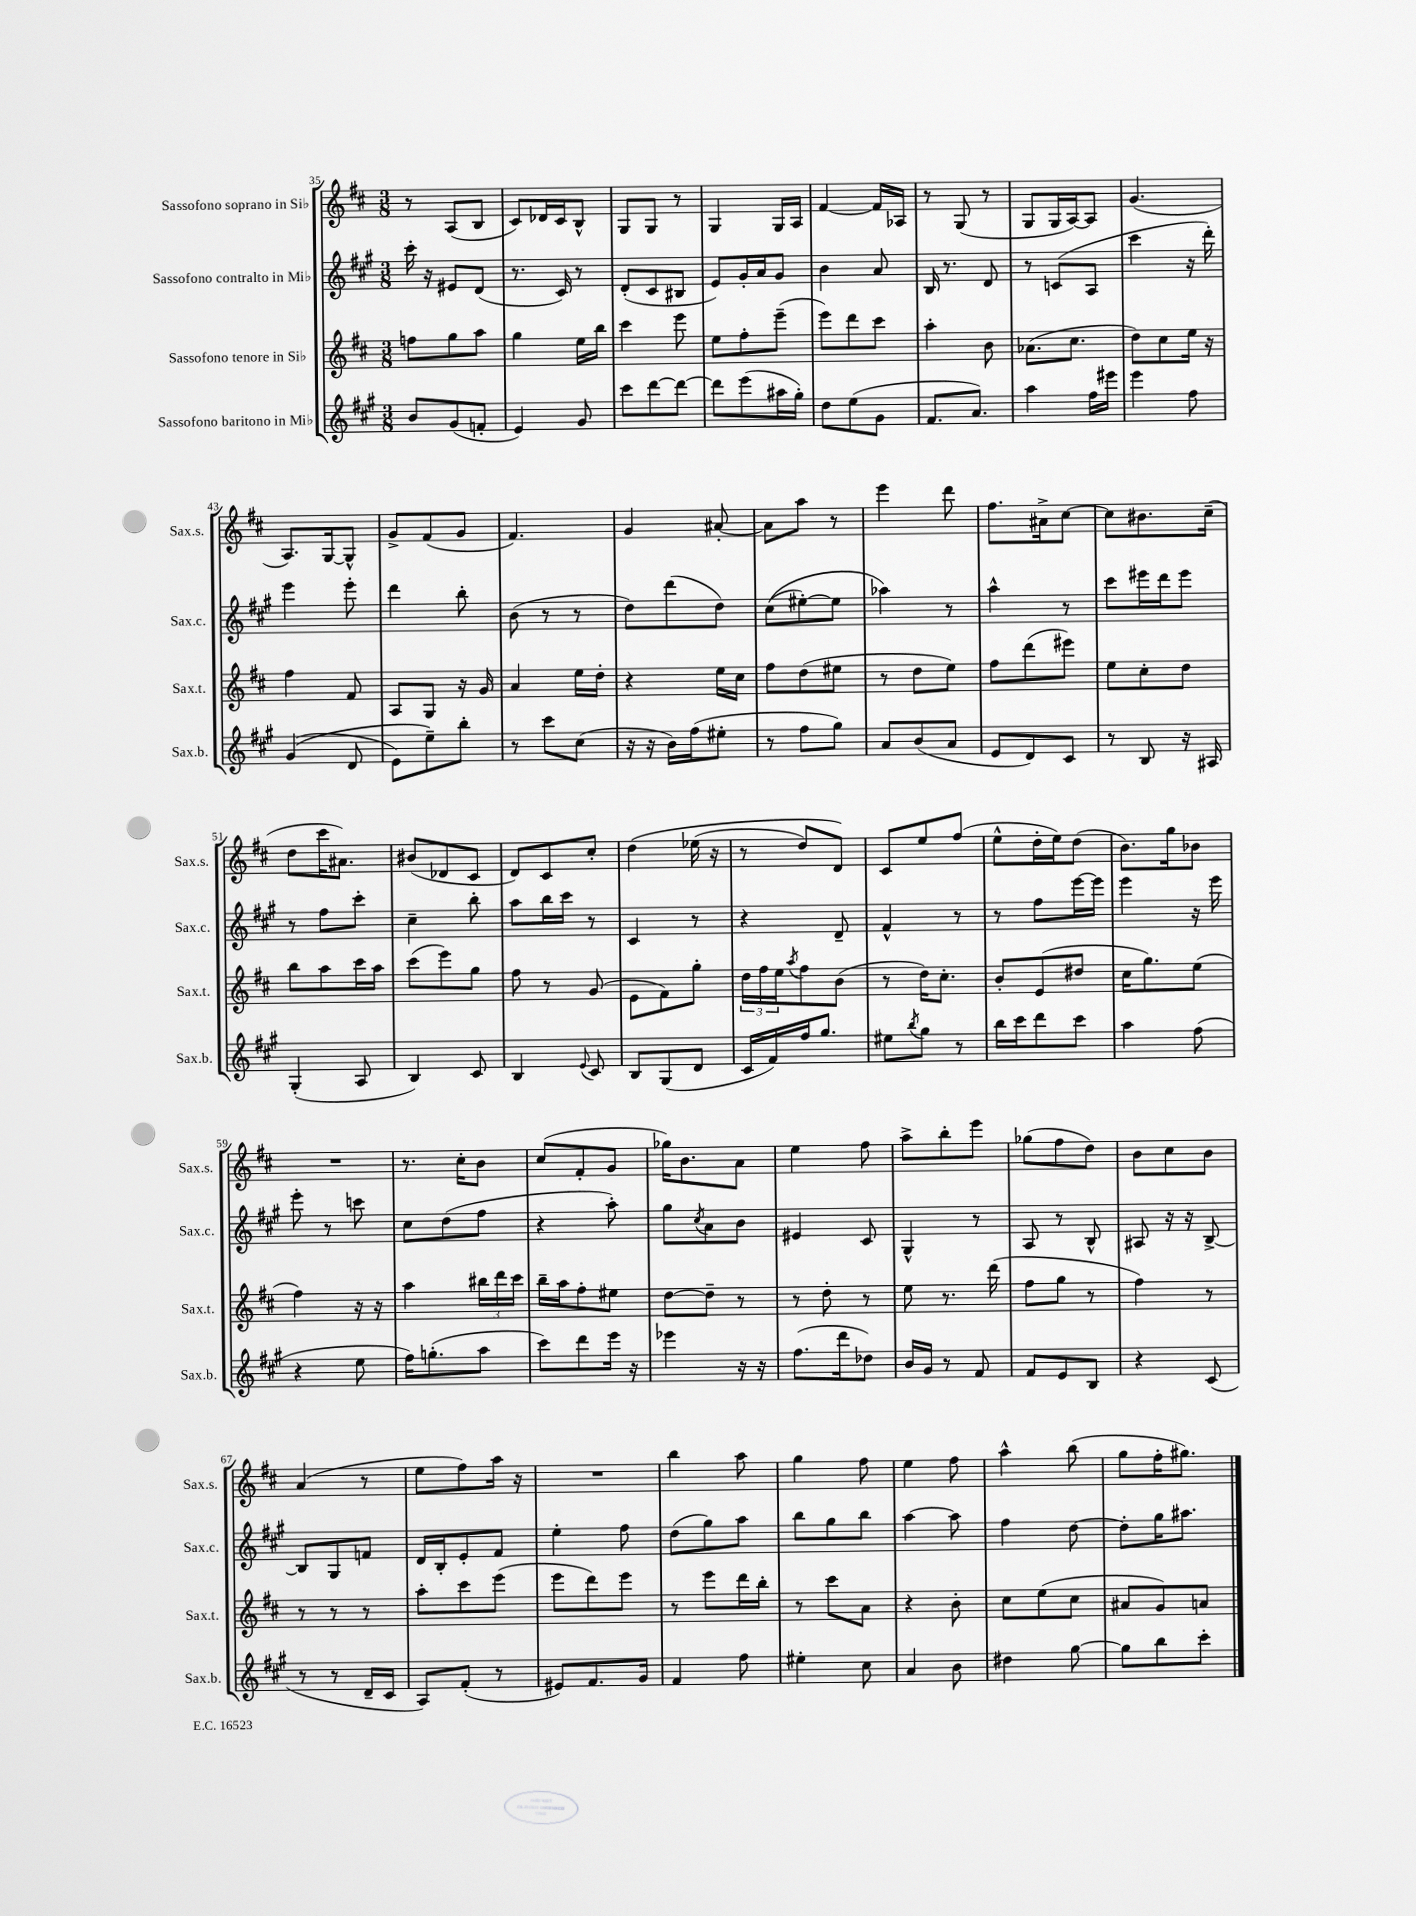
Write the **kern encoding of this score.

**kern	**kern	**kern	**kern
*staff4	*staff3	*staff2	*staff1
*clefG2	*clefG2	*clefG2	*clefG2
*k[f#c#g#]	*k[f#c#]	*k[f#c#g#]	*k[f#c#]
*M3/8	*M3/8	*M3/8	*M3/8
8b	8ff	16ccc#'	8r
.	.	16r	.
(8g#	8gg	8e#	(8A
8f'	8aa	(8d	8B
=	=	=	=
4e)	4gg	8.r	8c#)
.	.	.	16d-
.	.	16c#)	16c#
8g#	16ee	8r	8B^^
.	16bb	.	.
=	=	=	=
8ccc#	4ccc#	(8d'	8G
[8ddd	.	8c#	8G
8ddd_	8eee	8B#	8r
=	=	=	=
8ddd]	8ee	8e)	4G
(8eee	8ff#'	16g#'	.
.	.	16a	.
16aa#	(8eee~	8g#	16G
16gg#')	.	.	16A
=	=	=	=
8dd	8eee)	4b	[4f#
(8ee	8ddd	.	.
8g#	8ccc#	8a	16f#]
.	.	.	16A-
=	=	=	=
8.f#	4aa'	16B	8r
.	.	8.r	.
.	.	.	(8G
8.a)	.	.	.
.	8b	8d	8r
=	=	=	=
4aa	(8.a-	8r	8G
.	.	(8c	16G
.	8.cc#	.	[16A)
16ff#	.	8A	8A]
16eee#	.	.	.
=	=	=	=
4eee	8dd)	4ccc#	(4.g
.	8cc#	.	.
8ff#	16ee	16r	.
.	16r	16ddd')	.
=	=	=	=
&((4g#	4ff#	4eee	8.A)
.	.	.	[16G
8d	8f#	8eee'	8G^^]
=	=	=	=
8e)	8A	4ddd	8g^
8ee~&)	8G	.	(8f#
8bb'	16r	8bb'	8g
.	16g	.	.
=	=	=	=
8r	4a	(8b	4.f#)
8ccc#	.	8r	.
(8cc#	16ee	8r	.
.	16dd'	.	.
=	=	=	=
16r	4r	8dd)	4g
16r	.	.	.
16b)	.	(8ddd	.
(16ff#	.	.	.
8ee#'	16ee	8dd)	[8a#'
.	16cc#	.	.
=	=	=	=
8r	8ff#	&((8cc#	8a#]
8ff#	(8dd	[8ee#')	8aa
8gg#)	8ee#	8ee#]	8r
=	=	=	=
8a	8r	4aa-&)	4eee
(8b	8dd	.	.
8a	8ee)	8r	8ddd
=	=	=	=
8e	8ff#	4aa^^	8.ff#
8d)	(8ddd	.	.
.	.	.	16a#^
8c#	8eee#)	8r	[8cc#
=	=	=	=
8r	8ee	8ccc#	8cc#]
8B	8cc#'	16eee#	8.b#
.	.	16ddd	.
16r	8dd	8eee#	.
16A#	.	.	(16cc#~
=	=	=	=
(4G#'	8bb	8r	8dd
.	8aa	8ff#	16ccc#
.	.	.	8.a#)
8A	16ccc#	8ccc#'	.
.	16aa	.	.
=	=	=	=
4B)	(8ccc#	4cc#~	(8b#
.	8eee)	.	8d-
8c#	8gg	8bb'	8c#
=	=	=	=
4B	8ff#	8aa	8d)
.	8r	16bb	8c#
.	.	16ccc#	.
8qqe	.	.	.
8c#	(8g	8r	8cc#'
=	=	=	=
8B	8e	4c#	&(4dd
(8G#	8f#)	.	.
8d	8gg'	8r	(16ee-
.	.	.	16r
=	=	=	=
16c#	24dd	4r	8r
.	24ff#	.	.
16f#)	.	.	.
.	24ee	.	.
.	8qaa	.	.
16ff#	8ff#	.	8dd)
8.gg#	.	.	.
.	(8b	8d~	8d&)
=	=	=	=
8ee#	8r	4f#^^	8c#
8qbb	.	.	.
8gg#	16dd)	.	8ee
.	8.cc#'	.	.
8r	.	8r	(8ff#
=	=	=	=
16bb	8b'	8r	8ee^^
16ccc#	.	.	.
8ddd	(8e	8ff#	16dd'
.	.	.	16ee)
8ccc#	8dd#	[16eee	(8dd
.	.	16eee]	.
=	=	=	=
4aa	16cc#	4eee	8.b)
.	8.gg)	.	.
.	.	.	16gg
(8ff#	(8ee	16r	8b-
.	.	16eee	.
=	=	=	=
4r	4ff#)	8eee'	4.r
.	.	8r	.
8ee	16r	8ccc	.
.	16r	.	.
=	=	=	=
16ff#)	4aa	8cc#	8.r
(8.gg'	.	.	.
.	.	(8dd	.
.	.	.	16cc#'
8aa	24bb#	8ff#	8b
.	24ddd	.	.
.	24ccc#	.	.
=	=	=	=
8ccc#)	16bb~	4r	(8cc#
.	16aa	.	.
8ddd	8ff#'	.	8f#'
16eee	8ee#	8aa')	8g
16r	.	.	.
=	=	=	=
4eee-	[8dd	8gg#	16gg-)
.	.	.	8.b
.	.	8qcc#	.
.	8dd~]	8a	.
16r	8r	8b	8a
16r	.	.	.
=	=	=	=
(8.ff#	8r	4e#	4ee
.	8dd'	.	.
16ddd	.	.	.
8dd-)	8r	8c#	8ff#
=	=	=	=
16b	8ee	4G#^^	8aa^
16g#	.	.	.
8r	8.r	.	8bb'
8f#	.	8r	8eee
.	(16ddd	.	.
=	=	=	=
8f#	8ff#	8A	(8gg-
8e	8gg	8r	8ff#
8B	8r	8B^^	8dd)
=	=	=	=
4r	4ff#)	8A#	8b
.	.	16r	8cc#
.	.	16r	.
(8c#	8r	[8B^	8b
=	=	=	=
8r	8r	8B]	(4a
8r	8r	8G#	.
16d~	8r	8f	8r
16c#	.	.	.
=	=	=	=
8A)	8aa'	16d	8ee
.	.	16B'	.
(8f#'	8ccc#	8e'	8ff#)
8r	(8eee	8f#	16aa
.	.	.	16r
=	=	=	=
8e#)	8eee	4ee'	4.r
8.f#	8ddd)	.	.
.	8eee	8ff#	.
16g#	.	.	.
=	=	=	=
4f#	8r	(8dd	4bb
.	8eee	8gg#)	.
8ff#	16ddd	8aa	8aa
.	16bb'	.	.
=	=	=	=
4ee#'	8r	8bb	4gg
.	8ccc#	8gg#	.
8cc#	8a	8bb	8ff#
=	=	=	=
4a	4r	[4aa	4ee
8b	8b'	8aa]	8ff#
=	=	=	=
4dd#	8cc#	4ff#	4aa^^
.	(8ee	.	.
[8gg#	8cc#	[8dd	(8bb
=	=	=	=
8gg#]	8a#	8dd']	8gg
8bb	8g)	16gg#	16ff#'
.	.	8.aa#	8.gg#)
8ccc#'	8a	.	.
==	==	==	==
*-	*-	*-	*-
